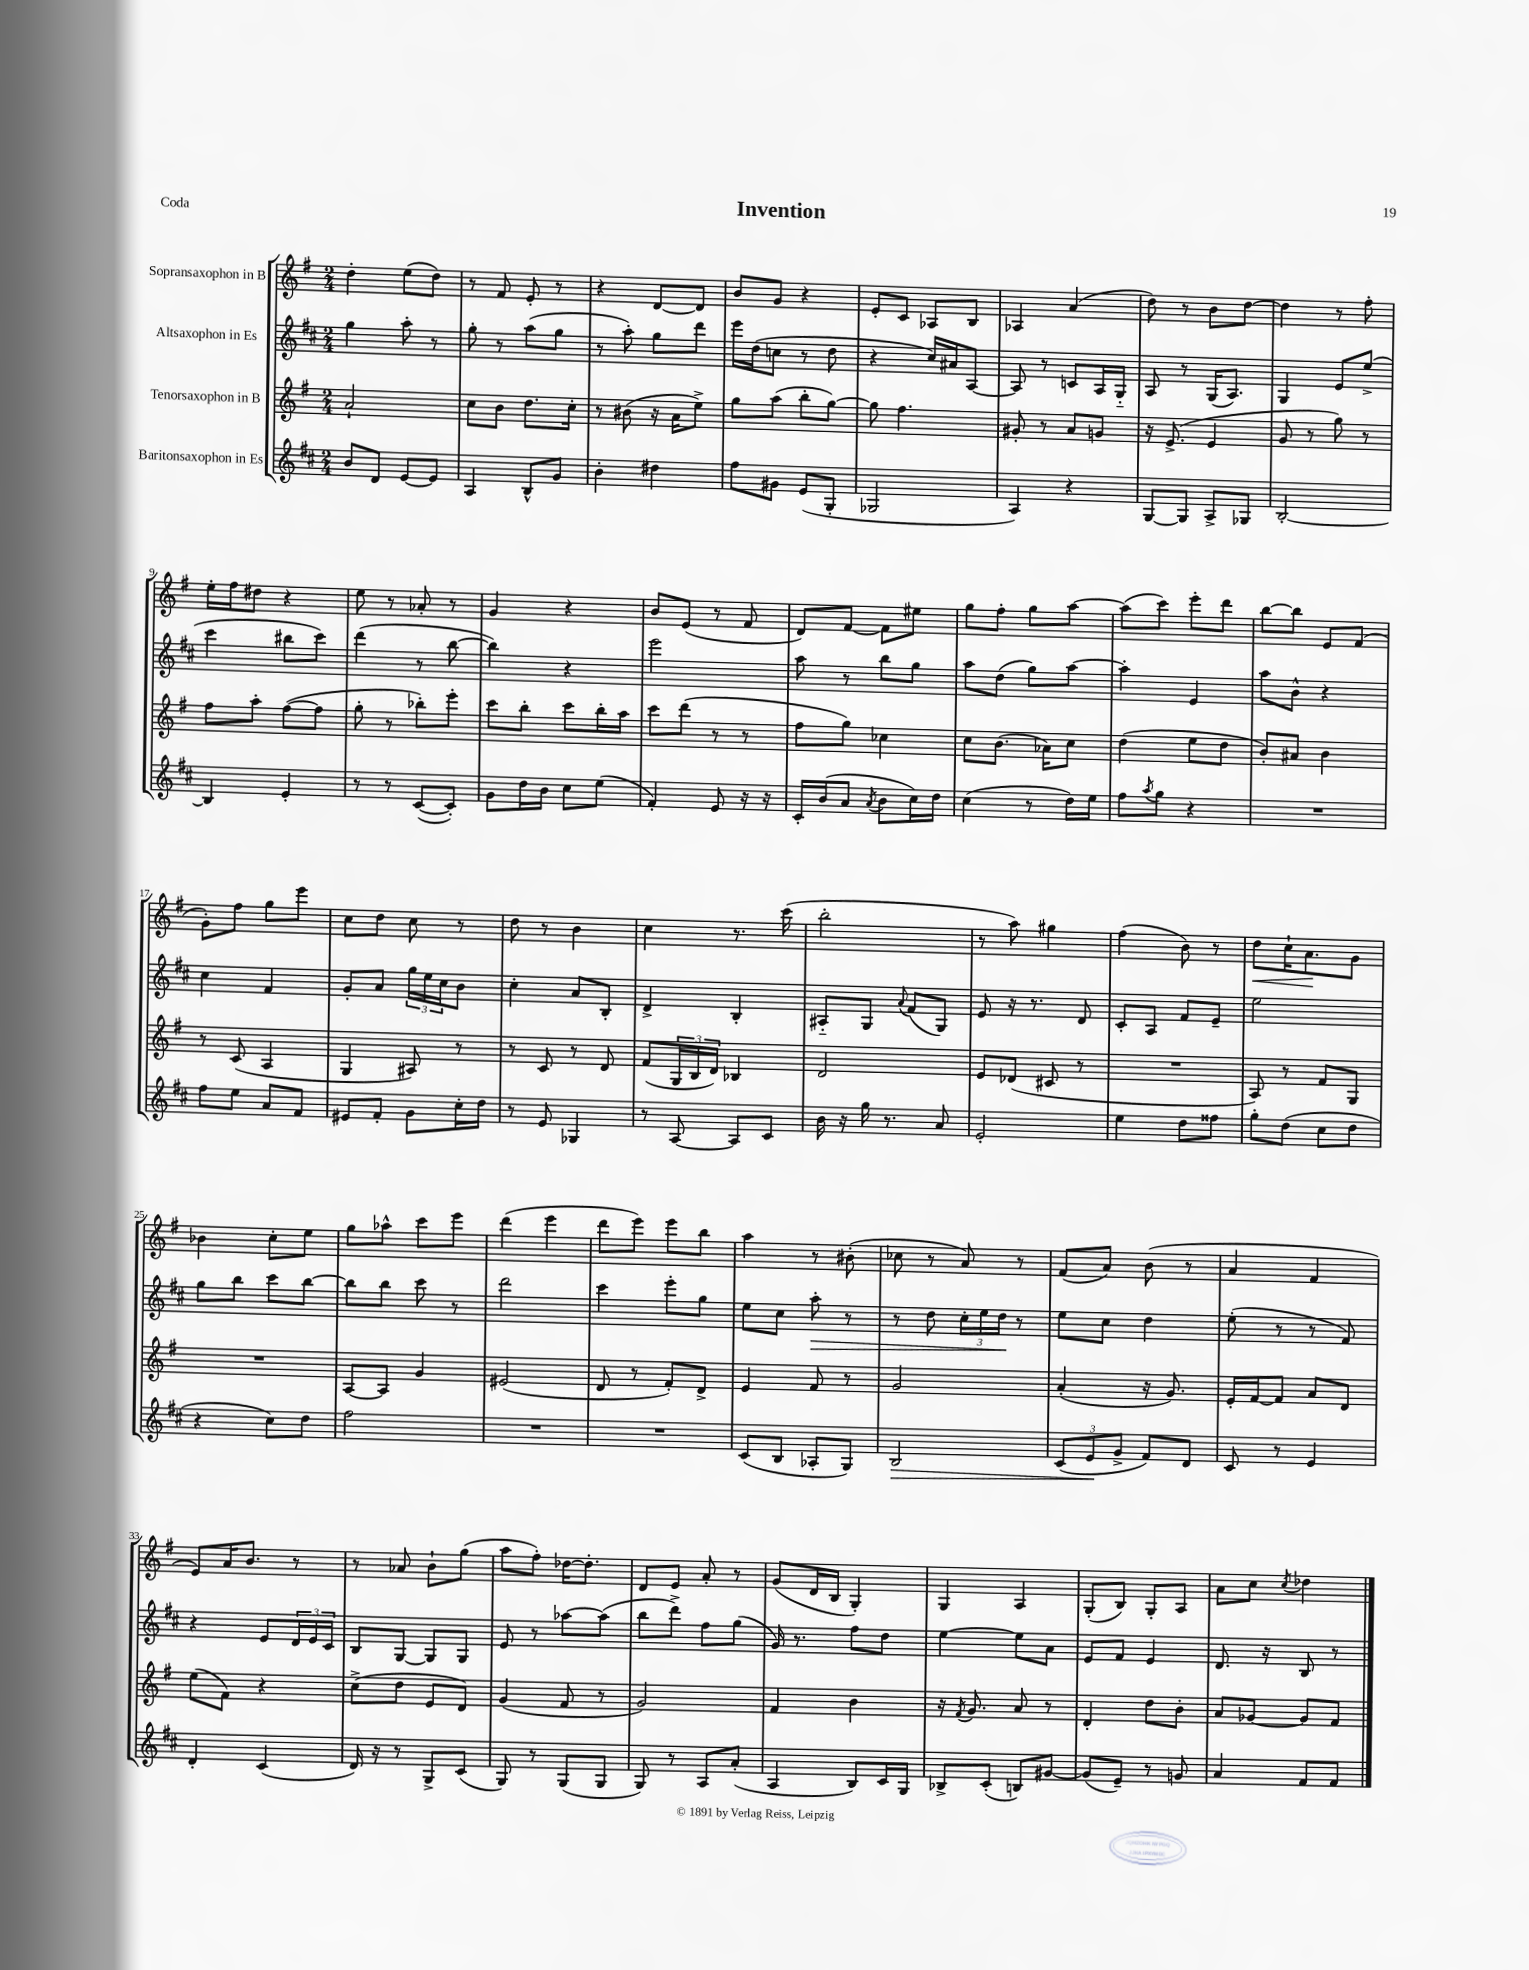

**kern	**kern	**kern	**kern
*staff4	*staff3	*staff2	*staff1
*clefG2	*clefG2	*clefG2	*clefG2
*k[f#c#]	*k[f#]	*k[f#c#]	*k[f#]
*M2/4	*M2/4	*M2/4	*M2/4
8b	2a`	4gg	4dd'
8d	.	.	.
[8e	.	8aa'	(8ee
8e]	.	8r	8dd)
=	=	=	=
4A	8cc	8gg'	8r
.	8b	8r	8f#
8B^^	8.dd	(8aa	8e'
8g	.	8gg	8r
.	16cc'	.	.
=	=	=	=
4b'	8r	8r	4r
.	(8b#	8aa')	.
4dd#	16r	8gg	[8d
.	16a	.	.
.	8ee^)	8ddd	8d]
=	=	=	=
8ff#	8gg	16eee	8b
.	.	(16dd	.
8g#	(8aa	8cc	8g
(8e	8bb'	8r	4r
8G'	[8gg)	8dd	.
=	=	=	=
2G-	8gg]	4r	8e'
.	4.ff#	.	8c
.	.	16cc#)	8A-
.	.	16a#	.
.	.	[8A	8B
=	=	=	=
4A)	8g#'	8A]	4A-
.	8r	8r	.
4r	8a	8c	(4a
.	8g	16A	.
.	.	16G'~	.
=	=	=	=
[8G	16r	8A	8dd)
.	(8.e^	.	.
8G]	.	8r	8r
8A^	4e	(16G	8b
.	.	8.A)	.
8G-	.	.	[8dd
=	=	=	=
[2B'	8g	4G	4dd]
.	8r	.	.
.	8gg)	8e	8r
.	8r	(8ee^	8ff#'
=	=	=	=
4B]	8ff#	4ccc#	16ee'
.	.	.	16ff#
.	8aa'	.	8dd#
4e'	([8ff#	8bb#	4r
.	8ff#]	8ccc#)	.
=	=	=	=
8r	8gg'	(4ddd	8ee
8r	8r	.	8r
([8c#	8bb-')	8r	8a-'
8c#'])	8eee'	[8bb	8r
=	=	=	=
8g	8ccc	4bb])	4g
16dd	8bb'	.	.
16b	.	.	.
8cc#	8ccc	4r	4r
(8ee	16bb'	.	.
.	16aa	.	.
=	=	=	=
4f#')	8ccc	2eee	8b
.	(8ddd	.	(8e
8e	8r	.	8r
16r	8r	.	8f#
16r	.	.	.
=	=	=	=
16c#'	8ff#	8aa	8d)
(16b	.	.	.
8a	8gg)	8r	[8f#
8qa	.	.	.
8b	4cc-	8bb	8f#]
16cc#)	.	8gg	8ee#
16dd	.	.	.
=	=	=	=
(4cc#	8cc	8aa	8gg
.	(8.b	(8dd	8ff#'
8r	.	8gg)	8gg
.	16a-)	.	.
16dd)	8cc	[8aa	[8aa
16ee	.	.	.
=	=	=	=
8ff#	(4dd	4aa']	(8aa]
8qaa	.	.	.
8gg	.	.	8ccc)
4r	8ee	4e	8eee'
.	8dd	.	8ddd
=	=	=	=
2r	8b')	8aa	[8bb
.	8a#	8b^^	8bb]
.	4b	4r	8e
.	.	.	(8f#
=	=	=	=
8ff#	8r	4cc#	8g')
8ee	(8c	.	8ff#
8a	4A	4f#	8gg
8f#	.	.	8eee
=	=	=	=
8e#	4G	8g'	8cc
8f#'	.	8a	8dd
8g	8A#)	24gg	8cc
.	.	24ee	.
.	.	24cc#	.
16cc#'	8r	8b	8r
16dd	.	.	.
=	=	=	=
8r	8r	4cc#'	8dd
8e	8c	.	8r
4G-	8r	8a	4b
.	8d	8B'	.
=	=	=	=
8r	(8f#	4d^	4cc
[8A	24G	.	.
.	24B	.	.
.	24d)	.	.
8A]	4B-	4B'	8.r
8c#	.	.	.
.	.	.	(16ccc
=	=	=	=
16b	2d	8A#'~	2bb'
16r	.	.	.
16gg	.	8G	.
8.r	.	.	.
.	.	8qqa	.
.	.	(8f#	.
8a	.	8G)	.
=	=	=	=
2e'	8e	8e	8r
.	(8d-	16r	8aa)
.	.	8.r	.
.	8c#	.	4gg#
.	8r	8d	.
=	=	=	=
4ee	2r	8c#'	(4ff#
.	.	8A	.
8dd	.	8f#	8b)
8ff##	.	8e~	8r
=	=	=	=
8gg'	8A)	2ee	8dd
(8dd	8r	.	16cc`
.	.	.	8.a
8cc#	8f#	.	.
8dd	8G	.	8g
=	=	=	=
4r	2r	8gg	4b-
.	.	8bb	.
8cc#)	.	8ccc#	8cc'
8dd	.	[8bb	8ee
=	=	=	=
2ff#	[8A	8bb]	8gg
.	8A]	8bb	8aa-^^
.	4g	8ccc#	8ccc
.	.	8r	8eee
=	=	=	=
2r	(2e#	2ddd	(4ddd
.	.	.	4eee
=	=	=	=
2r	8d	4ccc#	8ddd
.	8r	.	8eee)
.	8f#')	8eee'	8eee
.	8d^	8gg	8bb
=	=	=	=
(8c#	4e	8ee	4aa
8B	.	8cc#	.
8A-'	8f#	8aa'	8r
8G)	8r	8r	(8b#'
=	=	=	=
2B	2g	8r	8cc-
.	.	8dd	8r
.	.	24cc#'	8a)
.	.	24ee	.
.	.	24dd	.
.	.	8r	8r
=	=	=	=
(12c#	(4a'	8ee	(8f#
12e	.	.	.
.	.	8cc#	8a)
12g^	.	.	.
8f#)	16r	4dd	(8b
.	8.g)	.	.
8d	.	.	8r
=	=	=	=
8c#	16e'	(8ee'	4a
.	[16f#	.	.
8r	8f#]	8r	.
4e	8a	8r	4f#
.	8d	8f#)	.
=	=	=	=
4d'	(8ee	4r	8e)
.	8f#)	.	16a
.	.	.	8.b
(4c#	4r	8e	.
.	.	24d	8r
.	.	24e	.
.	.	24c#	.
=	=	=	=
16d)	(8cc^	8B	8r
16r	.	.	.
8r	8dd	[8G	8a-
8G^	8e	8G]	8b`
(8c#	8d)	8G	(8gg
=	=	=	=
8G)	(4g	8e	8aa
8r	.	8r	8ff#')
(8G	8f#	[8aa-	[16dd-
.	.	.	8.dd-']
8G	8r	(8aa-]	.
=	=	=	=
8G)	2g)	8bb	8d
8r	.	8ddd^)	8e
8A	.	8ff#	8a'
(8a'	.	(8gg	8r
=	=	=	=
4A	4f#	16g)	(8g
.	.	8.r	.
.	.	.	16d
.	.	.	16B
8B)	4b	8ff#	4G')
16c#	.	8dd	.
16G	.	.	.
=	=	=	=
8B-^	16r	[4ee	4G
.	8qf#	.	.
.	8.g	.	.
(8c#'	.	.	.
8B)	8a	8ee]	4A
[8g#	8r	8a	.
=	=	=	=
(8g#]	4d'	8e	(8G'
8e~)	.	8f#	8B)
8r	8dd	4e	8G'
8g	8b'	.	8A
=	=	=	=
4a	8a	8.d	8a
.	[8g-	.	8cc
.	.	16r	.
.	.	.	8qcc
8f#	8g-]	8B	4dd-
8f#	8f#	8r	.
==	==	==	==
*-	*-	*-	*-
